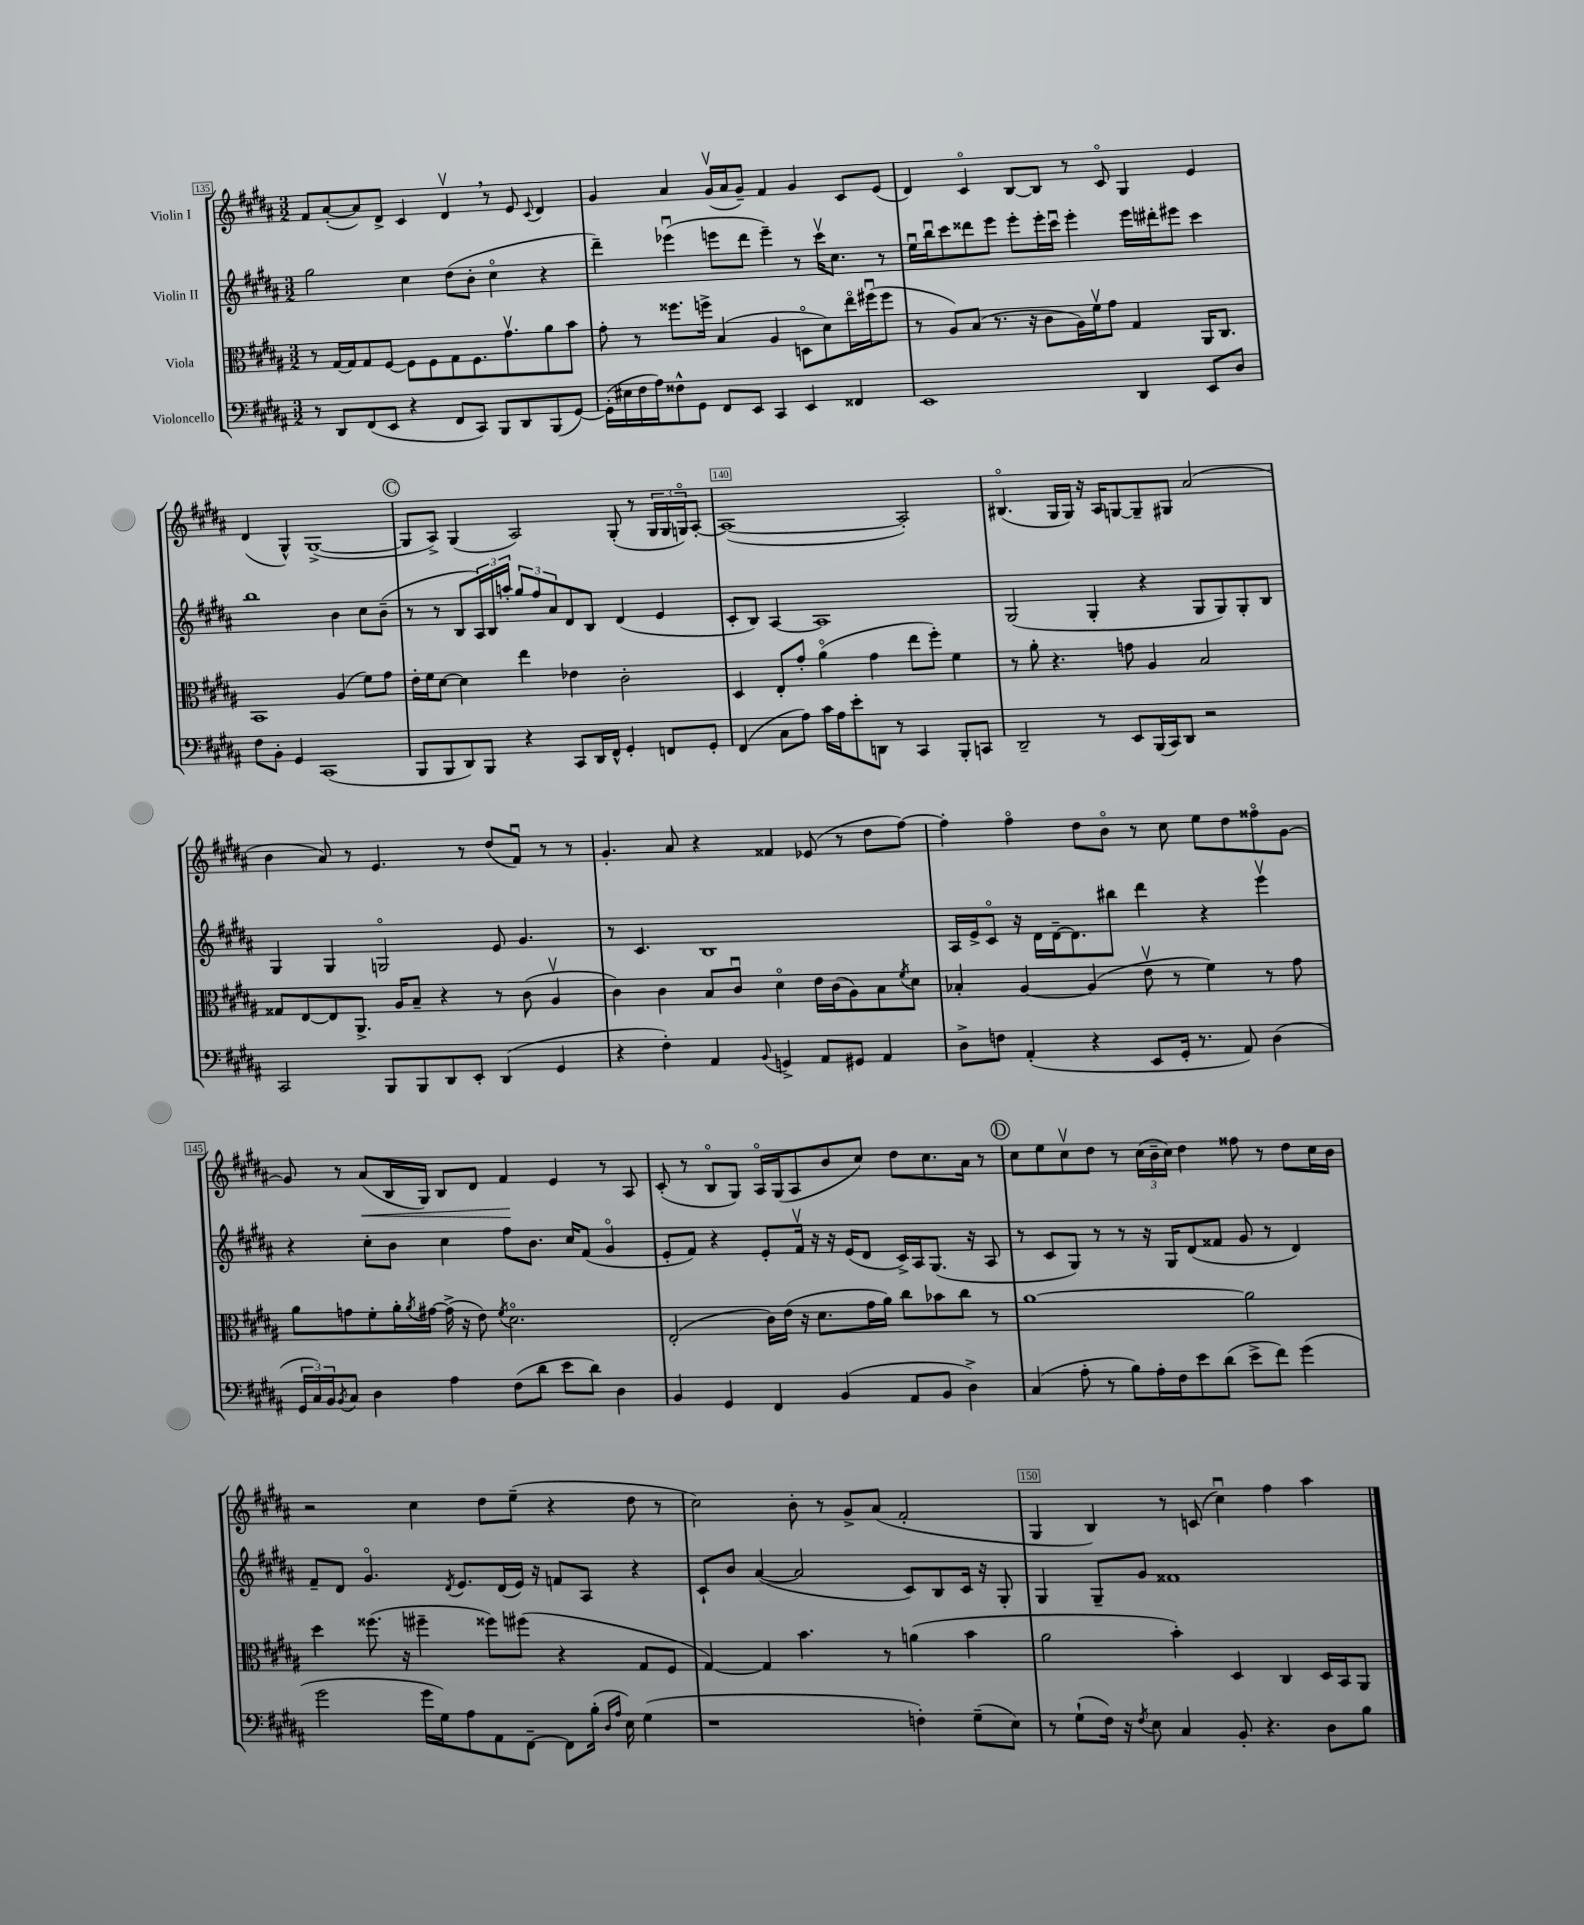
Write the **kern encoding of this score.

**kern	**kern	**kern	**kern	**dynam
*part4	*part3	*part2	*part1	*part1
*staff4	*staff3	*staff2	*staff1	*staff1
*I"Violoncello	*I"Viola	*I"Violin II	*I"Violin I	*
*clefF4	*clefC3	*clefG2	*clefG2	*
*k[f#c#g#d#a#]	*k[f#c#g#d#a#]	*k[f#c#g#d#a#]	*k[f#c#g#d#a#]	*
*M3/2	*M3/2	*M3/2	*M3/2	*
=135	=135	=135	=135	=135
8r	8r	2gg#\	8f#/L	.
8DD#/L	[16G#/LL	.	([8a#'/	.
.	16G#/J]	.	.	.
(8FF#/	8G#/	.	8a#/])	.
8EE/J	[8F#/J	.	8d#^/J	.
4r	8F#\L]	4cc#\	4c#/	.
.	8F#\	.	.	.
8FF#/L	8G#\	(8dd#\L	4d#v,/	.
8CC#/J)	8.F#\	8b'\J	.	.
8BBB/L	.	4cc#\	8r	.
.	8.g#v\	.	.	.
8DD#/	.	.	8e/	.
.	.	.	8qqc#/	.
(8BBB/	8a#\	4r	4d#/	.
[8GG#/J)	8b\J	.	.	.
=136	=136	=136	=136	=136
(16GG#'\LL]	8g#'\	4ddd#~\)	4g#/	.
16E#X\	.	.	.	.
16F#\	8r	.	.	.
16A#\J)	.	.	.	.
8F##X^^\	8.ff##X\L	(4eee-Xu\	4a#/	.
8GG#\J	.	.	.	.
.	16ffn^\Jk	.	.	.
8FF#/L	(4B/	8eeen\L	(16g#v/LL	.
.	.	.	16a#/J	.
8EE/J	.	8ddd#\J	8g#~/J)	.
4CC#/	4A#/	4eee~\)	4f#/	.
4EE/	8Dn\L	8r	4g#/	.
.	8d#\)	16ccc#v\KL	.	.
.	.	8.cc#\J	.	.
4FF##X/	16ee\L	.	8c#/L	.
.	(16ff#Xu\J	.	.	.
.	8ff#\J	8r	(8e/J	.
=137	=137	=137	=137	=137
1EE	8r	16eeu\LL	4d#/)	.
.	.	16bbu\J	.	.
.	8A#/L)	8ccc#\	.	.
.	(8B/J	8ddd##X\	4c#/	.
.	8.r	8eee\J	.	.
.	.	8eee'\L	[8B/L	.
.	16r	.	.	.
.	8c#\L	16eee'\L	8B/J]	.
.	.	16ccc#u\JJ	.	.
.	16A#\L)	4eee'\	8r	.
.	16f#v\J	.	.	.
.	8g#\J	.	8c#/	.
4DD#/	4G#/	16eee\LL	4G#/	.
.	.	16ddd#X'\J	.	.
.	.	8eee#X\J	.	.
8EE/L	16AA#/KL	4ccc#\	4e/	.
.	8.C#/J	.	.	.
8D#/J	.	.	.	.
!!LO:LB:g=z
=138	=138	=138	=138	=138
8F#\L	1BB	1bb	(4d#/	.
8BB'\J	.	.	.	.
4GG#/	.	.	4G#^^/)	.
(1CC#	.	.	([1G#^	.
.	(4A#/	4b\	.	.
.	8f#\L)	8cc#\L	.	.
.	8g#\J	(8b~\J	.	.
!!LO:REH:place=s1:t=C
=139	=139	=139	=139	=139
8BBB/L	16e'\LL	8r	8G#/L]	.
.	16f#\J	.	.	.
8BBB/	[8d#\J	8r	8A#^/J)	.
8DD#/)	4d#\]	8B/L	(4G#/	.
8BBB/J	.	24A#/L)	.	.
.	.	24B/	.	.
.	.	24aan'/JJ	.	.
4r	4ee\	12gg#/L	2A#/)	.
.	.	12ff#/	.	.
.	.	12a#/	.	.
8CC#/L	4e-X\	8d#/	.	.
16DD#/L	.	8B/J	.	.
16FF#^^/JJ	.	.	.	.
4GG#'/	2c#'\	(4d#/	(8G#'/	.
.	.	.	8r	.
8FFn/L	.	4e/	24G#/LL	.
.	.	.	24G#/	.
.	.	.	24Gn/J)	.
8GG#'/J	.	.	[8A#'/J	.
=140	=140	=140	=140	=140
(4FF#/	4D#/	8c#'/L	(1A#_	.
.	.	8B/J)	.	.
8C#\L	8E'/L	[4A#/	.	.
8A#\J)	8g#'/J	.	.	.
16c#\LL	(4a#\	1A#]	.	.
16A#\J	.	.	.	.
8e'\	.	.	.	.
8DDn\J	4g#\	.	.	.
8r	.	.	.	.
4CC#/	8ee\L	.	2A#'/])	.
.	8ff#'\J)	.	.	.
8BBB'/L	4f#\	.	.	.
8CCn/J	.	.	.	.
=141	=141	=141	=141	=141
2DD#~/	8r	(2G#/	(4.B#X/	.
.	8a#'\	.	.	.
.	4.r	.	.	.
.	.	.	16G#/LL	.
.	.	.	16G#/JJ)	.
8r	.	4G#'/	16r	.
.	.	.	16A#/KL	.
8EE/L	8gn\	.	[8Gn/	.
(16BBB/L	4A#/	4r	8G~/]	.
16CC#/J)	.	.	.	.
8DD#/J	.	.	8G#X/J	.
2r	2B/	8G#/L	(2a#/	.
.	.	8G#/)	.	.
.	.	8G#'/	.	.
.	.	8B/J	.	.
!!LO:LB:g=z
=142	=142	=142	=142	=142
2CC#/	8G##X/L	4G#/	4b\	.
.	[8E/	.	.	.
.	8E/]	4G#/	8a#/)	.
.	8.AA#^/J	.	8r	.
8BBB/L	.	2Gn/	4.e/	.
.	16A#/KL	.	.	.
8BBB/	8B~/J	.	.	.
8DD#/	4r	.	.	.
8EE'/J	.	.	8r	.
(4DD#/	8r	8e/	(8dd#/L	.
.	(8c#\	4.g#/	8f#u/J)	.
4GG#/	4A#v/	.	8r	.
.	.	.	8r	.
=143	=143	=143	=143	=143
4r	4c#\)	8r	4.g#'/	.
.	.	4.c#/	.	.
4F#'\)	4c#\	.	.	.
.	.	.	8a#/	.
4AA#/	8B/L	1B	4r	.
.	8c#u/J	.	.	.
8qqBB/	.	.	.	.
4GGn^/	4d#\	.	4f##X/	.
8AA#/L	16e\LL	.	(8e-X/	.
.	(16c#\J	.	.	.
8GG#X/J	8A#\)	.	8r	.
4AA#/	8B\	.	8dd#\L	.
.	8qf#/	.	.	.
.	8d#\J	.	[8ff#\J)	.
=144	=144	=144	=144	=144
8D#^\L	4B-X'/	16A#/LL	4ff#'\]	.
.	.	16e^/J	.	.
8Fn\J	.	8c#/J	.	.
(4AA#'/	[4A#/	16r	4ff#\	.
.	.	16d#\LL	.	.
.	.	[16d#~\J	.	.
.	.	8.d#\]	.	.
4r	(4A#/]	.	8dd#\L	.
.	.	8bb#X\J	8b\J	.
8EE/L	8ev\	4ddd#\	8r	.
16GG#'/Jk	8r	.	8cc#\	.
8.r	.	.	.	.
.	4f#\)	4r	8ee\L	.
8AA#/)	.	.	8dd#\	.
(4D#\	8r	4eeev\	8ff##X\	.
.	8g#\	.	[8g#\J	.
!!LO:LB:g=z
=145	=145	=145	=145	=145
24GG#/LL	8a#\L	4r	8g#/]	.
24C#/)	.	.	.	.
24BB/J	.	.	.	.
8qBB/	.	.	.	.
8C#/J	8gn\	.	8r	.
!	!	!	!	!LO:HP:b
4D#\	8f#'\	8cc#'\L	(8a#/L	<
.	16a#'\L	8b\J	16B/L	.
.	8qa#/	.	.	.
.	[16g#X\JJ	.	16G#/JJ)	.
4A#\	(16g#^\]	4cc#\	8B/L	.
.	16r	.	.	.
.	8e\)	.	8d#/J	.
.	8qf#/	.	.	.
(8F#\L	2.d#\	8ff#\L	4f#/	.
8d#\J	.	8.b\J	.	.
8e\L	.	.	4e/	[
.	.	16cc#/KL	.	.
8d#\J)	.	(8f#/J	.	.
4D#\	.	4g#/	8r	.
.	.	.	8A#/	.
=146	=146	=146	=146	=146
4BB/	(2E'/	8e'/L	(8c#'/	.
.	.	8f#/J)	8r	.
4GG#/	.	4r	8B/L	.
.	.	.	8G#/J)	.
4FF#/	16c#\LL)	8e'/L	16A#/LL	.
.	(16e\JJ	.	(16G#/J	.
.	16r	16f#v/Jk	8A#/	.
.	8.d#\L	16r	.	.
(4BB/	.	16r	8b/	.
.	.	(16e/KL	.	.
.	16g#\L	8d#/J	8cc#/J)	.
.	16a#\JJ)	.	.	.
8AA#/L	8cc#\L	16c#^/LL)	8dd#\L	.
.	.	16A#/J	.	.
8BB/J	8b-X\	(8.G#/J	8.cc#\	.
4D#^\)	8cc#\J	.	.	.
.	.	16r	16a#\Jk	.
.	8r	8A#/	8r	.
!!LO:REH:place=s1:t=D
=147	=147	=147	=147	=147
(4C#/	[1a#	8r	8cc#\L	.
.	.	8c#/L	8ee\	.
8A#'\	.	8G#/J)	8cc#v\	.
8r	.	8r	8dd#\J	.
8B\L)	.	8r	8r	.
16A#'\L	.	16r	(24cc#\LL	.
.	.	.	24b~\	.
16F#\J	.	16G#/KL	.	.
.	.	.	24cc#\JJ)	.
8e\	.	(8d#/	4dd#\	.
(8d#\J	.	8f##X/J	.	.
8e^\L	2a#\]	8g#/	8ff##X\	.
8f#\J)	.	8r	8r	.
(4g#\	.	4d#/)	8dd#\L	.
.	.	.	16cc#\L	.
.	.	.	16b\JJ	.
!!LO:LB:g=z
=148	=148	=148	=148	=148
2g#\	4dd#\	8f#~/L	2r	.
.	.	8d#/J	.	.
.	(8.ff##X\	4.g#/	.	.
.	16r	.	.	.
16g#\LL	4ff#X~\	.	4cc#\	.
16G#\J)	.	.	.	.
.	.	8qd#/	.	.
8A#\	.	8.e/L	.	.
8AA#\	8ff##X\L)	.	8dd#\L	.
.	.	(16d#/L	.	.
[8FF#~\J	(8ff#X\J	16e/JJ)	(8ee~\J	.
.	.	16r	.	.
8FF#\L]	4r	8fn/L	4r	.
(16B'\Jk	.	8A#/J	.	.
16qqD#/LL	.	.	.	.
16qqA#/JJ	.	.	.	.
16E\)	.	.	.	.
(4G#\	8G#/L	4r	8dd#\	.
.	8F#/J	.	8r	.
=149	=149	=149	=149	=149
1r	[4G#/)	8c#`/L	2cc#\)	.
.	.	8b/J	.	.
.	4G#/]	([4a#/	.	.
.	4.b\	2a#/]	8b'\	.
.	.	.	8r	.
.	.	.	8g#^/L	.
.	8r	.	(8a#/J	.
4Fn'\)	(4an\	8c#/L)	2f#'/	.
.	.	8B/	.	.
(8G#~\L	4b\	16c#/Jk	.	.
.	.	16r	.	.
8E\J)	.	8G#'/	.	.
=150	=150	=150	=150	=150
8r	2a#\	4G#/	4G#/	.
(8G#`\L	.	.	.	.
16F#\Jk)	.	8G#~/L	4B/)	.
16r	.	.	.	.
8qF#/	.	.	.	.
8E\	.	8g#/J	.	.
4C#/	4b'\)	1f##X	8r	.
.	.	.	(8cn/	.
8BB'/	4D#/	.	4cc#u\)	.
4.r	.	.	.	.
.	4C#/	.	4ff#\	.
8D#\L	16D#/LL	.	4aa#\	.
.	16BB/J	.	.	.
8B\J	8AA#/J	.	.	.
==	==	==	==	==
*-	*-	*-	*-	*-
